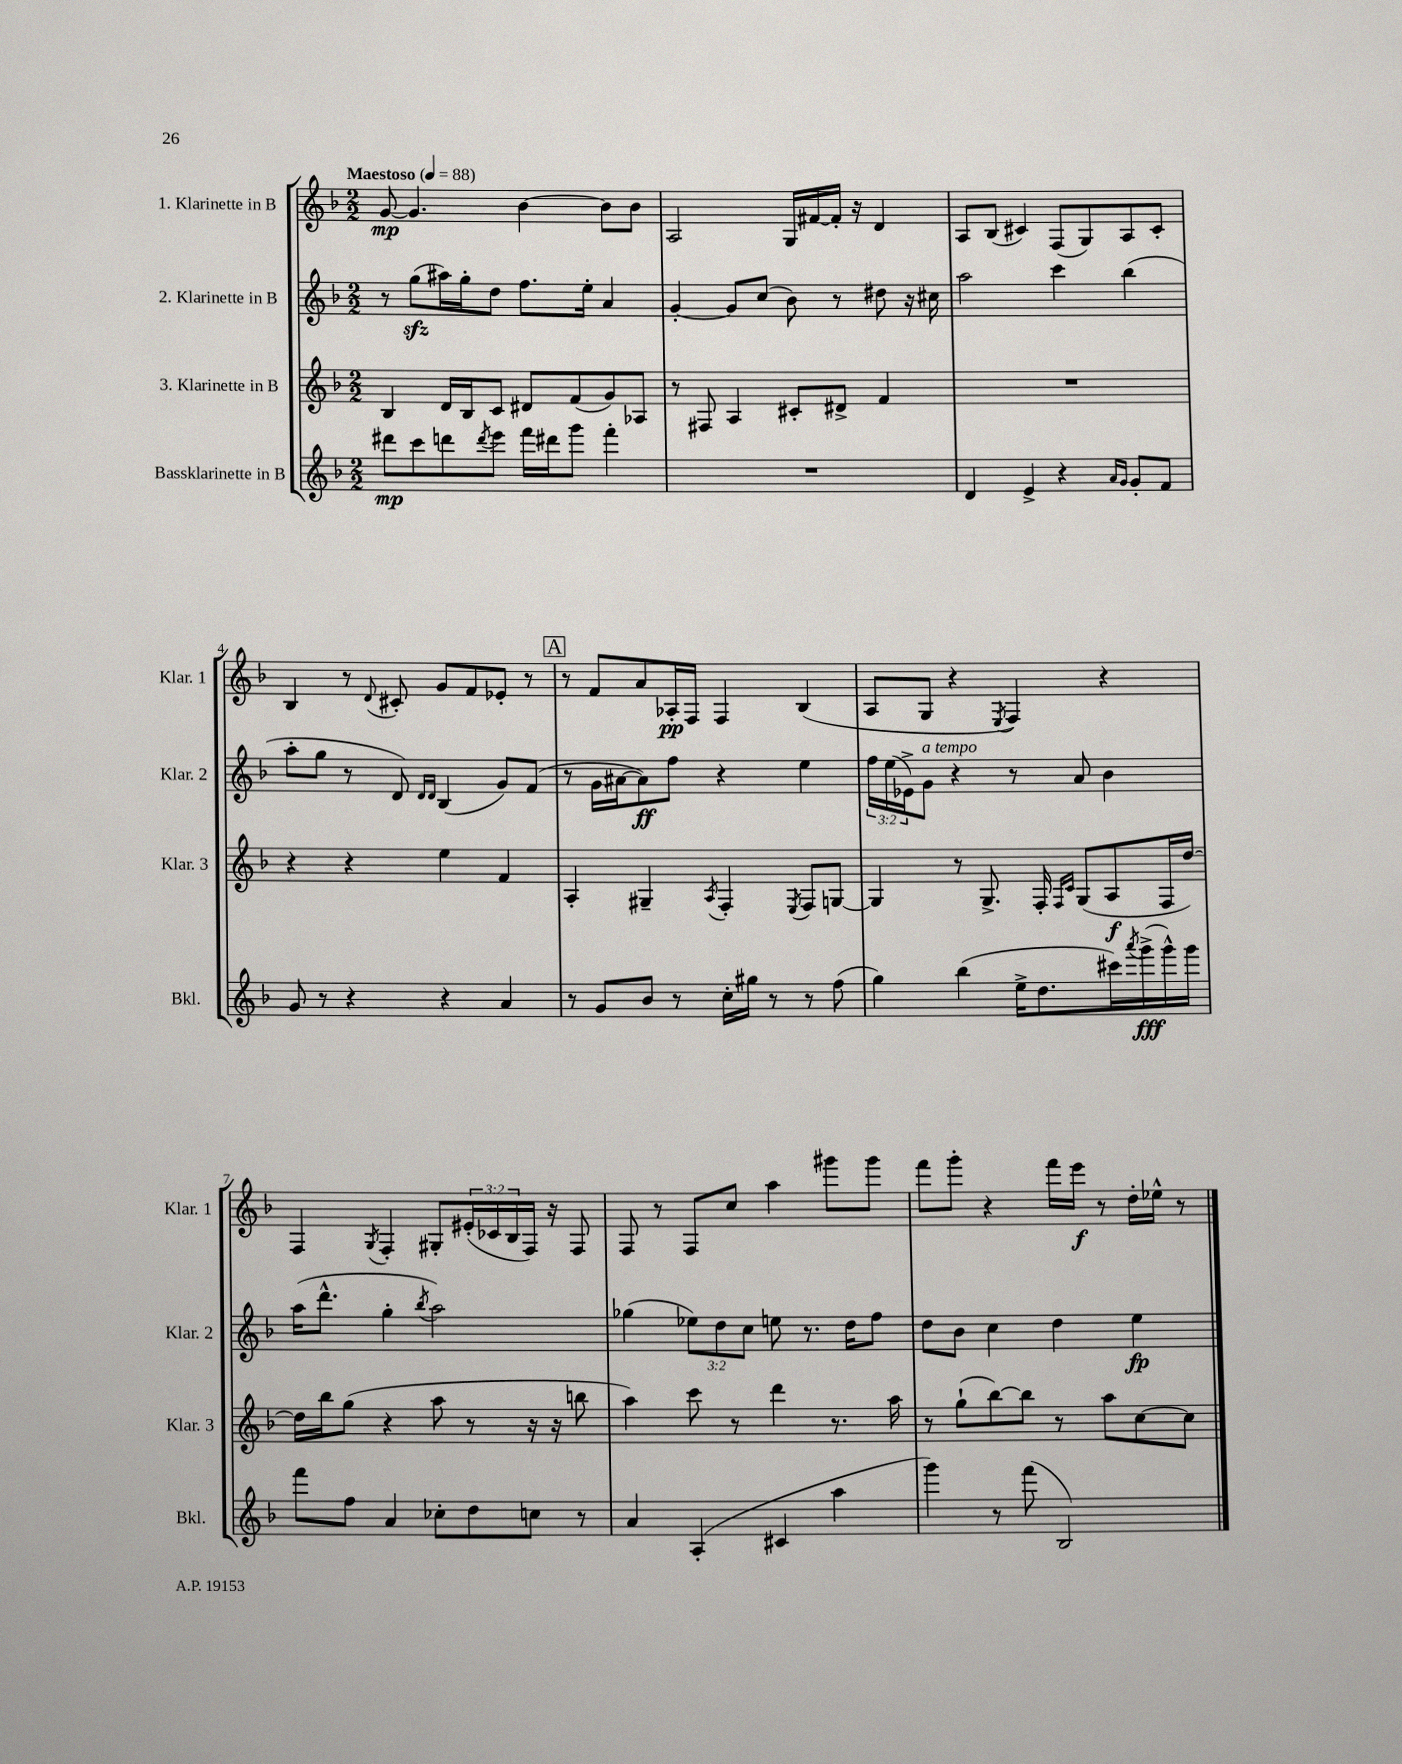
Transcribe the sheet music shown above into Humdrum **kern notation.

**kern	**dynam	**kern	**dynam	**kern	**dynam	**kern	**dynam
*part4	*part4	*part3	*part3	*part2	*part2	*part1	*part1
*staff4	*staff4	*staff3	*staff3	*staff2	*staff2	*staff1	*staff1
*I"Bassklarinette in B	*	*I"3. Klarinette in B	*	*I"2. Klarinette in B	*	*I"1. Klarinette in B	*
*I'Bkl.	*	*I'Klar. 3	*	*I'Klar. 2	*	*I'Klar. 1	*
*clefG2	*	*clefG2	*	*clefG2	*	*clefG2	*
*k[b-]	*	*k[b-]	*	*k[b-]	*	*k[b-]	*
*M2/2	*	*M2/2	*	*M2/2	*	*M2/2	*
*MM88	*	*MM88	*	*MM88	*	*MM88	*
=1	=1	=1	=1	=1	=1	=1	=1
!	!	!	!	!	!	!LO:TX:a:B:t=Maestoso	!
8ddd#X\L	mp	4B-/	.	8r	.	[8g/	mp
8ccc\	.	.	.	(8ggzz\L	.	4.g/]	.
8dddn\	.	16d/LL	.	16aa#X\L)	.	.	.
.	.	16B-/J	.	16gg'\J	.	.	.
8qddd/	.	.	.	.	.	.	.
8eee\J	.	8c/J	.	8dd\J	.	.	.
16fff\LL	.	8d#X/L	.	8.ff\L	.	[4b-\	.
16ddd#X\J	.	.	.	.	.	.	.
8ggg\J	.	(8f/	.	.	.	.	.
.	.	.	.	16ee'\Jk	.	.	.
4fff'\	.	8g/)	.	4a/	.	8b-\L]	.
.	.	8A-X/J	.	.	.	8b-\J	.
=2	=2	=2	=2	=2	=2	=2	=2
1r	.	8r	.	[4g'/	.	2A/	.
.	.	8F#X/	.	.	.	.	.
.	.	4A/	.	8g/L]	.	.	.
.	.	.	.	(8cc/J	.	.	.
.	.	8c#X'/L	.	8b-\)	.	16G/LL	.
.	.	.	.	.	.	[16f#X/	.
.	.	8d#X^/J	.	8r	.	16f#'/JJ]	.
.	.	.	.	.	.	16r	.
.	.	4f/	.	8dd#X\	.	4d/	.
.	.	.	.	16r	.	.	.
.	.	.	.	16cc#X\	.	.	.
=3	=3	=3	=3	=3	=3	=3	=3
4d/	.	1r	.	2aa\	.	8A/L	.
.	.	.	.	.	.	(8B-/J	.
4e^/	.	.	.	.	.	4c#X/)	.
4r	.	.	.	4ccc\	.	(8F/L	.
.	.	.	.	.	.	8G/)	.
16qqa/LL	.	.	.	.	.	.	.
16qqg/JJ	.	.	.	.	.	.	.
8g'/L	.	.	.	(4bb-\	.	8A/	.
8f/J	.	.	.	.	.	8c#'/J	.
!!LO:LB:g=z
=4	=4	=4	=4	=4	=4	=4	=4
8g/	.	4r	.	8aa'\L	.	4B-/	.
8r	.	.	.	8gg\J	.	.	.
4r	.	4r	.	8r	.	8r	.
.	.	.	.	.	.	8qqd/	.
.	.	.	.	8d/)	.	8c#X'/	.
.	.	.	.	16qqd/LL	.	.	.
.	.	.	.	16qqd/JJ	.	.	.
4r	.	4ee\	.	(4B-/	.	8g/L	.
.	.	.	.	.	.	8f/	.
4a/	.	4f/	.	8g/L)	.	8e-X'/J	.
.	.	.	.	(8f/J	.	8r	.
!!LO:REH:place=s1:t=A
=5	=5	=5	=5	=5	=5	=5	=5
8r	.	4A'/	.	8r	.	8r	.
8g/L	.	.	.	16g\LL	.	8f/L	.
.	.	.	.	[16a#X\J	.	.	.
8b-/J	.	4G#X~/	.	8a#\])	ff	8a/	.
8r	.	.	.	8ff\J	.	16A-X'/L	pp
.	.	.	.	.	.	16F/JJ	.
.	.	8qA/	.	.	.	.	.
16cc'\LL	.	4F'/	.	4r	.	4F/	.
16gg#X\JJ	.	.	.	.	.	.	.
8r	.	.	.	.	.	.	.
.	.	8qE/	.	.	.	.	.
8r	.	8F/L	.	4ee\	.	(4B-/	.
(8ff\	.	[8Gn/J	.	.	.	.	.
=6	=6	=6	=6	=6	=6	=6	=6
4gg\)	.	4G/]	.	24ff\LL	.	8A/L	.
.	.	.	.	(24ee\	.	.	.
.	.	.	.	24e-X^\J)	.	.	.
!	!	!	!	!LO:TX:a:i:t=a tempo	!	!	!
.	.	.	.	8g\J	.	8G/J	.
(4bb-\	.	8r	.	4r	.	4r	.
.	.	8.G^/	.	.	.	.	.
.	.	.	.	.	.	8qE/	.
16ee^\KL	.	.	.	8r	.	4F/)	.
8.dd\	.	16F'/	.	.	.	.	.
.	.	16qqF/LL	.	.	.	.	.
.	.	16qqc/JJ	.	.	.	.	.
.	.	(8G/L	.	8a/	.	.	.
16ccc#X\L)	.	8A/	f	4b-\	.	4r	.
8qaaa/	.	.	.	.	.	.	.
(16ggg^\	fff	.	.	.	.	.	.
16ggg^^\)	.	16F/L	.	.	.	.	.
16ggg\JJ	.	[16dd/JJ)	.	.	.	.	.
!!LO:LB:g=z
=7	=7	=7	=7	=7	=7	=7	=7
8fff\L	.	16dd\LL]	.	(16aa\KL	.	4F/	.
.	.	16bb-\J	.	8.ddd^^\J	.	.	.
8ff\J	.	(8gg\J	.	.	.	.	.
.	.	.	.	.	.	8qG/	.
4a/	.	4r	.	4gg'\	.	4F'/	.
.	.	.	.	8qbb-/	.	.	.
8cc-X'\L	.	8aa\	.	2aa\)	.	8G#X'/L	.
8dd\	.	8r	.	.	.	(24e#X'/L	.
.	.	.	.	.	.	24c-X/	.
.	.	.	.	.	.	24B-/	.
8ccn\J	.	16r	.	.	.	16F/JJ)	.
.	.	16r	.	.	.	16r	.
8r	.	8bbn\	.	.	.	8F/	.
=8	=8	=8	=8	=8	=8	=8	=8
4a/	.	4aa\)	.	(4gg-X\	.	8F/	.
.	.	.	.	.	.	8r	.
(4A'/	.	8ccc\	.	12ee-X\L)	.	8F/L	.
.	.	.	.	12dd\	.	.	.
.	.	8r	.	.	.	8cc/J	.
.	.	.	.	12cc\J	.	.	.
4c#X/	.	4ddd\	.	8een\	.	4aa\	.
.	.	.	.	8.r	.	.	.
4aa\	.	8.r	.	.	.	8ggg#X\L	.
.	.	.	.	16dd\KL	.	.	.
.	.	.	.	8ff\J	.	8ggg#\J	.
.	.	16aa\	.	.	.	.	.
=9	=9	=9	=9	=9	=9	=9	=9
4ggg\)	.	8r	.	8dd\L	.	8fff\L	.
.	.	(8gg`\L	.	8b-\J	.	8ggg'\J	.
8r	.	[8bb-\)	.	4cc\	.	4r	.
(8fff\	.	8bb-\J]	.	.	.	.	.
2B-/)	.	8r	.	4dd\	.	16fff\LL	.
.	.	.	.	.	.	16eee\JJ	f
.	.	8aa\L	.	.	.	8r	.
.	.	[8cc\	.	4ee\	fp	16dd'\LL	.
.	.	.	.	.	.	16ee-X^^\JJ	.
.	.	8cc\J]	.	.	.	8r	.
==	==	==	==	==	==	==	==
*-	*-	*-	*-	*-	*-	*-	*-
